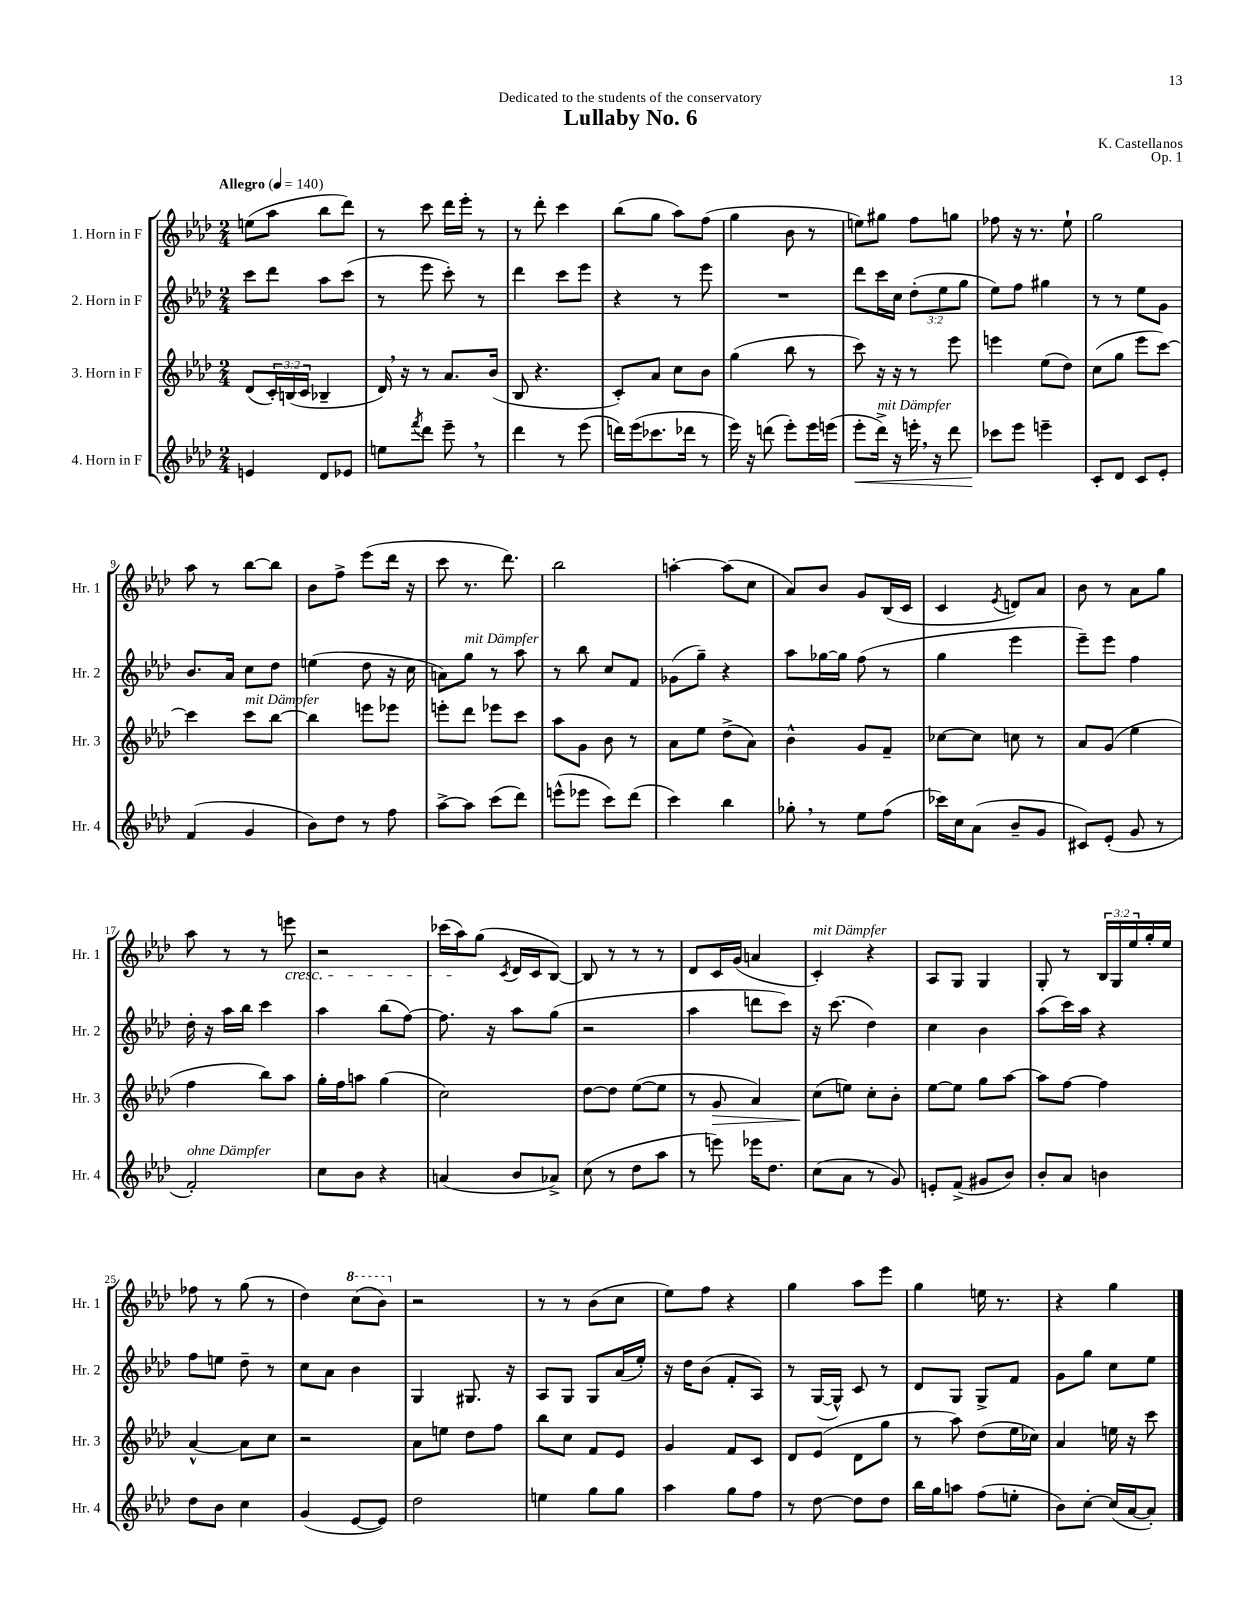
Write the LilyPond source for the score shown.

\header { title = "Lullaby No. 6" composer = "K. Castellanos" dedication = "Dedicated to the students of the conservatory" opus = "Op. 1" }
<<
\new StaffGroup <<
\new Staff = "s0" \with { instrumentName = "1. Horn in F" shortInstrumentName = "Hr. 1" } {
    \clef treble \key aes \major \numericTimeSignature \time 2/4 \override Staff.TupletNumber.text = #tuplet-number::calc-fraction-text \tempo "Allegro" 4 = 140
    e''8( aes''8 bes''8 des'''8) |
    r8 c'''8 des'''16 ees'''16-. r8 |
    r8 des'''8-. c'''4 |
    bes''8( g''8 aes''8) f''8( |
    g''4 bes'8 r8 |
    e''8) gis''8 f''8 g''8 |
    fes''8 r16 r8. ees''8-! |
    g''2 |
    aes''8 r8 bes''8~ bes''8 |
    bes'8 f''8-> ees'''8( des'''16 r16 |
    c'''8 r8. des'''8.) |
    bes''2 |
    a''4~-. a''8( c''8 |
    aes'8) bes'8 g'8 bes16( c'16 |
    c'4 \acciaccatura { ees'8 } d'8) aes'8 |
    bes'8 r8 aes'8 g''8 |
    aes''8 r8 r8 e'''8\cresc |
    r2 |
    ces'''16( aes''16\!) g''8( \acciaccatura { c'8 } des'16 c'16 bes8~) |
    bes8 r8 r8 r8 |
    des'8 c'16 g'16( a'4 |
    c'4-.^\markup { \italic "mit Dämpfer" }) r4 |
    aes8 g8 g4 |
    g8-. r8 \tuplet 3/2 { bes16 g16 ees''16 } g''16-. ees''16 |
    fes''8 r8 g''8( r8 |
    des''4) \ottava #1 c'''8( bes''8) \ottava #0 |
    r2 |
    r8 r8 bes'8( c''8 |
    ees''8) f''8 r4 |
    g''4 aes''8 ees'''8 |
    g''4 e''16 r8. |
    r4 g''4 \bar "|." |
}
\new Staff = "s1" \with { instrumentName = "2. Horn in F" shortInstrumentName = "Hr. 2" } {
    \clef treble \key aes \major \numericTimeSignature \time 2/4 \override Staff.TupletNumber.text = #tuplet-number::calc-fraction-text
    c'''8 des'''8 aes''8 c'''8( |
    r8 ees'''8 c'''8-.) r8 |
    des'''4 c'''8 ees'''8 |
    r4 r8 ees'''8 |
    R2 |
    des'''8 c'''16 c''16 \tuplet 3/2 { des''8-.( ees''8 g''8 } |
    ees''8) f''8 gis''4 |
    r8 r8 ees''8 g'8 |
    bes'8. aes'16 c''8 des''8 |
    e''4( des''8 r16 c''16 |
    a'8) g''8^\markup { \italic "mit Dämpfer" } r8 aes''8 |
    r8 bes''8 c''8 f'8 |
    ges'8( g''8--) r4 |
    aes''8 ges''16~ ges''16 f''8( r8 |
    g''4 ees'''4 |
    ees'''8--) ees'''8 f''4 |
    des''16-. r16 aes''16 bes''16 c'''4 |
    aes''4 bes''8( f''8~) |
    f''8. r16 aes''8 g''8( |
    r2 |
    aes''4 d'''8 c'''8) |
    r16 c'''8.( des''4) |
    c''4 bes'4 |
    aes''8( c'''16) aes''16 r4 |
    f''8 e''8 des''8-- r8 |
    c''8 aes'8 bes'4 |
    g4 gis8. r16 |
    aes8 g8 g8 aes'16( ees''16-.) |
    r16 des''16 bes'8( f'8-. aes8) |
    r8 g16~( g16-^) c'8 r8 |
    des'8 g8 g8-> f'8 |
    g'8 g''8 c''8 ees''8 \bar "|." |
}
\new Staff = "s2" \with { instrumentName = "3. Horn in F" shortInstrumentName = "Hr. 3" } {
    \clef treble \key aes \major \numericTimeSignature \time 2/4 \override Staff.TupletNumber.text = #tuplet-number::calc-fraction-text
    des'8( \tuplet 3/2 { c'16-.) b16( c'16 } bes4-- |
    des'16) \breathe r16 r8 aes'8. bes'16( |
    bes8 r4. |
    c'8-.) aes'8 c''8 bes'8 |
    g''4( bes''8 r8 |
    c'''8) r16 r16 r8 ees'''8 |
    e'''4 ees''8( des''8) |
    c''8( g''8 ees'''8 c'''8~) |
    c'''4 c'''8^\markup { \italic "mit Dämpfer" } bes''8~ |
    bes''4 e'''8 ees'''8 |
    e'''8-. des'''8 ees'''8 c'''8 |
    aes''8 g'8 bes'8 r8 |
    aes'8 ees''8 des''8->( aes'8) |
    bes'4-^ g'8 f'8-- |
    ces''8~ ces''8 c''8 r8 |
    aes'8 g'8( ees''4 |
    f''4 bes''8) aes''8 |
    g''16-. f''16 a''8 g''4( |
    c''2) |
    des''8~ des''8 ees''8~( ees''8 |
    r8 g'8\> aes'4) |
    c''8\!( e''8) c''8-. bes'8-. |
    ees''8~ ees''8 g''8 aes''8~ |
    aes''8 f''8~ f''4 |
    aes'4~-^ aes'8 c''8 |
    r2 |
    aes'8 e''8 des''8 f''8 |
    bes''8 c''8 f'8 ees'8 |
    g'4 f'8 c'8 |
    des'8 ees'8( des'8 g''8 |
    r8 aes''8) des''8( ees''16 ces''16) |
    aes'4 e''16 r16 c'''8 \bar "|." |
}
\new Staff = "s3" \with { instrumentName = "4. Horn in F" shortInstrumentName = "Hr. 4" } {
    \clef treble \key aes \major \numericTimeSignature \time 2/4
    e'4 des'8 ees'8 |
    e''8 \acciaccatura { f'''8 } des'''8 ees'''8-- \breathe r8 |
    des'''4 r8 ees'''8( |
    d'''16) ees'''16( ces'''8. des'''16 r8 |
    ees'''16) r16 d'''8( ees'''8-.) ees'''16 e'''16( |
    ees'''8-.\< des'''16->^\markup { \italic "mit Dämpfer" }) r16 e'''16-. \breathe r16 des'''8 |
    ces'''8\! ees'''8 e'''4-- |
    c'8-. des'8 c'8 ees'8-. |
    f'4( g'4 |
    bes'8) des''8 r8 f''8 |
    aes''8~-> aes''8 c'''8( des'''8) |
    e'''8-^( ees'''8 c'''8) des'''8( |
    c'''4) bes''4 |
    ges''8-. \breathe r8 ees''8 f''8( |
    ces'''16) c''16 aes'8( bes'8-- g'8 |
    cis'8) ees'8-.( g'8 r8 |
    f'2-.^\markup { \italic "ohne Dämpfer" }) |
    c''8 bes'8 r4 |
    a'4( bes'8 aes'8->) |
    c''8( r8 des''8 aes''8 |
    r8 e'''8) ees'''16 des''8. |
    c''8( aes'8 r8 g'8) |
    e'8-. f'8->( gis'8 bes'8) |
    bes'8-. aes'8 b'4 |
    des''8 bes'8 c''4 |
    g'4( ees'8~ ees'8) |
    des''2 |
    e''4 g''8 g''8 |
    aes''4 g''8 f''8 |
    r8 des''8~ des''8 des''8 |
    bes''16 g''16 a''8 f''8( e''8-. |
    bes'8) c''8~-. c''16( aes'16~ aes'8-.) \bar "|." |
}
>>
>>
